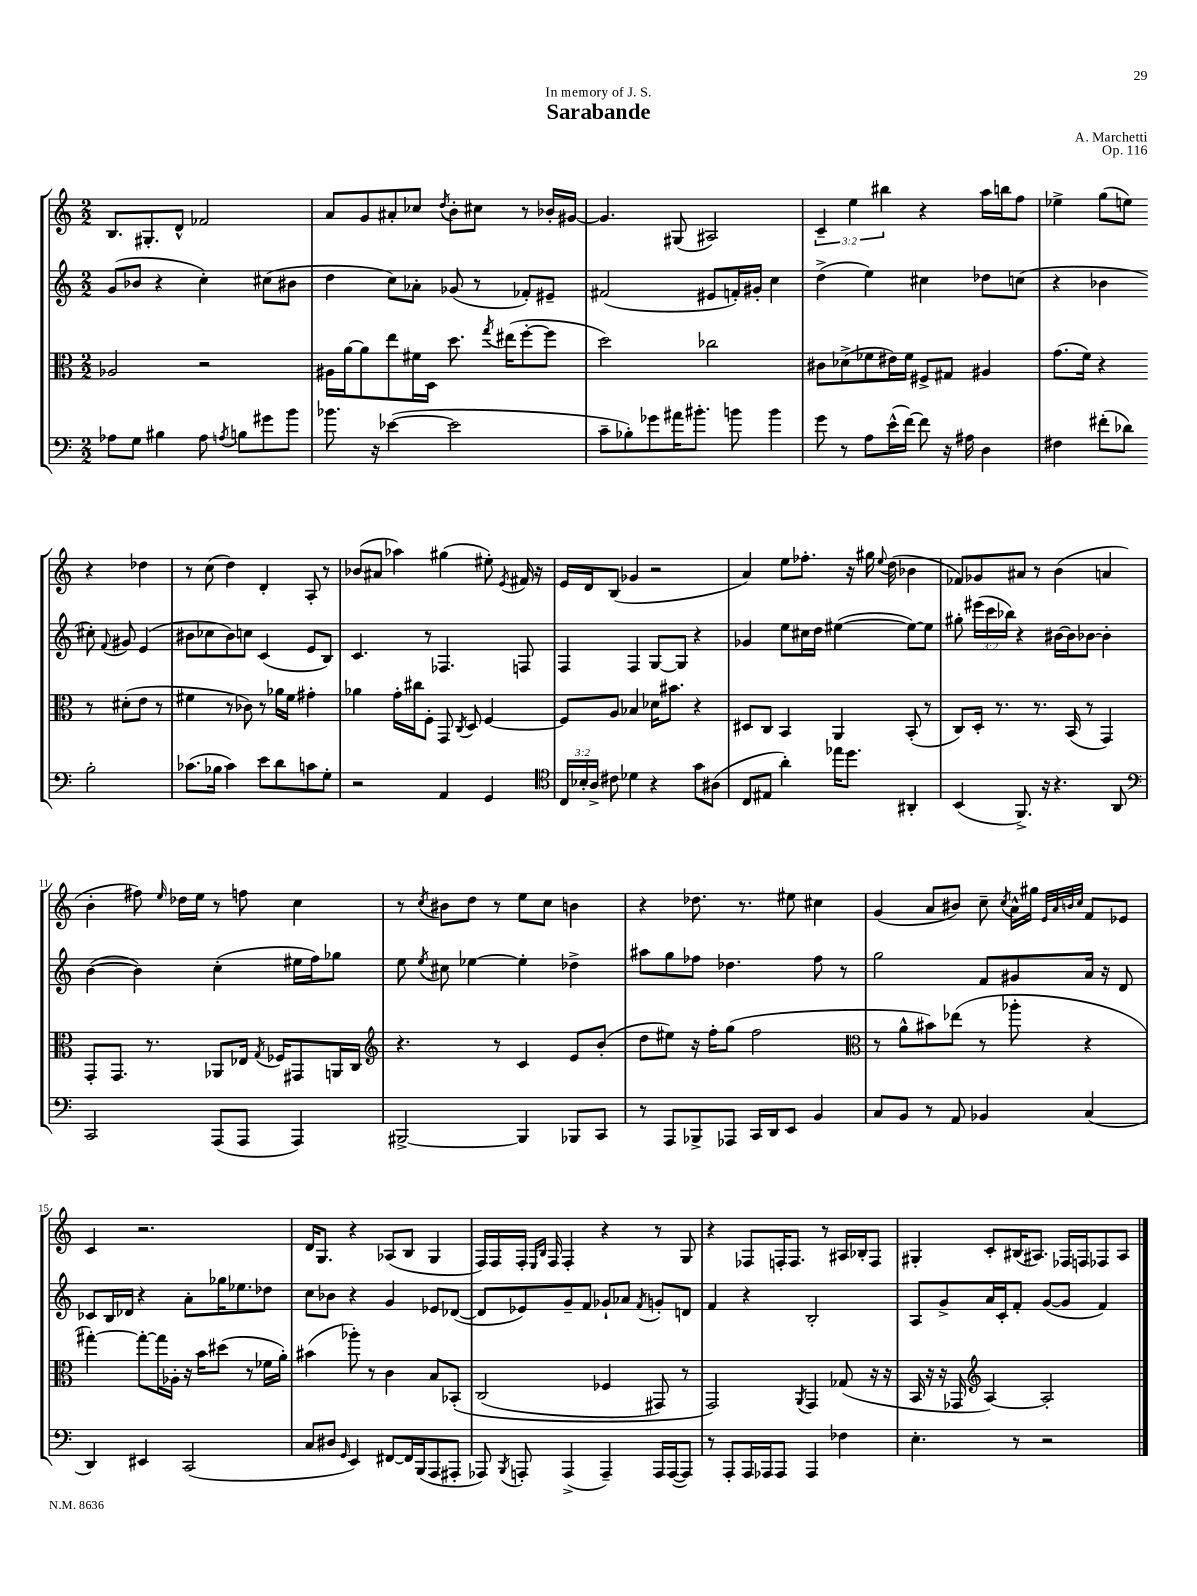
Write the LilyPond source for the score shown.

\header { title = "Sarabande" composer = "A. Marchetti" dedication = "In memory of J. S." opus = "Op. 116" }
<<
\new StaffGroup <<
\new Staff = "s0" {
    \clef treble \key c \major \numericTimeSignature \time 2/2 \override Staff.TupletNumber.text = #tuplet-number::calc-fraction-text
    \autoBeamOff b8.[ gis8.-. d'8]-^ fes'2 |
    a'8[ g'8 ais'8-. ces''8] \acciaccatura { d''8 } b'8[-. cis''8] r8 bes'16[-. gis'16]~ |
    gis'4. gis8( ais2) |
    \tuplet 3/2 { c'4-- e''4 bis''4 } r4 a''16[ b''16 f''8] |
    ees''4-> g''8[( e''8]) r4 des''4 |
    r8 c''8( d''4) d'4-. a8-. r8 |
    bes'8[( ais'8] aes''4) gis''4( eis''8-.) \acciaccatura { e'8 } fis'16 r16 |
    e'16[ d'16 b8]( ges'4 r2 |
    a'4) e''8[ fes''8.]-. r16 gis''16 \appoggiatura { e''8 } d''16( bes'4 |
    fes'8[) ges'8 ais'8] r8 b'4( a'4 |
    b'4-. fis''8) \grace { e''16 } des''16[ e''16] r8 f''8 c''4 |
    r8 \acciaccatura { c''8 } bis'8[ d''8] r8 e''8[ c''8] b'4 |
    r4 des''8. r8. eis''8 cis''4 |
    g'4( a'8[ bis'8]) c''8-- \acciaccatura { c''8 } a'16[-^ gis''16] \grace { e'32[ a'32 b'32 c''32] } f'8[ ees'8] |
    c'4 r2. |
    d'16[ g8.] r4 aes8[( b8] g4 |
    f16[) f16 f16]-. \grace { e16[ b16] } f16 f4-. r4 r8 g8 |
    r4 fes8[ f16-. f8.] r8 ais16[ bes16-. f8] |
    gis4-. c'8[-. bis16( ais8.]) fes16[ f16 fes8 ais8] \bar "|." |
}
\new Staff = "s1" {
    \clef treble \key c \major \numericTimeSignature \time 2/2 \override Staff.TupletNumber.text = #tuplet-number::calc-fraction-text
    \autoBeamOff g'8[( bes'8] r4 c''4-.) cis''8[( bis'8] |
    d''4 c''8[) aes'8]-. ges'8( r8 fes'8[-.) eis'8]-- |
    fis'2( eis'8[ f'16-.) gis'16]-. c''4 |
    d''4->( e''4) cis''4 des''8[ c''8]( |
    r4 bes'4 cis''8-.) \appoggiatura { f'8 } gis'8 e'4( |
    bis'8[ ces''8 bis'8) c''8] c'4( e'8[ b8]) |
    c'4. r8 fes4. f8 |
    f4 f4 g8[~ g8] r4 |
    ges'4 e''8[ cis''16 d''16] eis''4~( eis''8[~) eis''8] |
    gis''8-. \tuplet 3/2 { eis'''16[( c'''16 bes''16]) } r4 bis'16[~ bis'16 bes'8]~ bes'4-. |
    b'4~( b'4) c''4-.( eis''16[ f''16) ges''8] |
    e''8 \acciaccatura { e''8 } cis''8 ees''4~ ees''4-. des''4-> |
    ais''8[ g''8 fes''8] des''4. fes''8 r8 |
    g''2 f'8[ gis'8 a'16] r16 d'8 |
    ces'8[ b16 des'16] r4 a'8[-. ges''16 ees''8. des''8] |
    c''8[ bes'8] r4 g'4 ees'8[ des'8]~( |
    des'8[ ees'8) g'8-- f'8] ges'8[-! aes'8] \acciaccatura { f'8 } g'8[-. d'8] |
    f'4 r4 b2-. |
    a8[ g'8-> a'16 c'16-. f'8]-. g'8[~( g'8] f'4) \bar "|." |
}
\new Staff = "s2" {
    \clef alto \key c \major \numericTimeSignature \time 2/2
    \autoBeamOff aes2 r2 |
    ais16[ a'16~ a'8 e''8 fis'16 d16] d''8. \acciaccatura { g''8 } eis''16[( f''8~-. f''8] |
    d''2) ces''2 |
    cis'8[ des'8->( fes'8 eis'16) fes'16] fis8[-> gis8] ais4 |
    g'8.[( f'16]) r4 r8 dis'8[-.( e'8] r8 |
    fis'4 r8 ces'8) r8 aes'16[ fis'16] gis'4-. |
    aes'4 g'16[-. cis''16 f8]-. g,8 \acciaccatura { c8 } d8 f4~ |
    f8[ a8] bes4 des'16[ bis'8.] r4 |
    dis8[ c8] b,4 a,4 b,8-.( r8 |
    c8[) d16]-. r8. r8. b,16( r8 g,4) |
    g,8[-. g,8.] r8. aes,8[ ees16] \acciaccatura { g8 } fes16[ gis,8 a,16 c16] |
    \clef treble r4. r8 c'4 e'8[ b'8]-.( |
    d''8[ eis''8]) r16 f''16[-. g''8]( f''2 |
    \clef alto r8 a'8[-^ bis'8) ees''8]( r8 aes''8-. r4 |
    gis''4~-.) gis''8[~-. gis''16 aes16]-. r16 b'16[ dis''8]( r8 fes'16[ a'16]-.) |
    bis'4( aes''8-.) r8 c'4 b8[ bes,8]-.\( |
    c2( fes4 gis,8) r8 |
    g,2\) \acciaccatura { a,8 } g,4 ges8( r16 r16 |
    b,16 r16 r16 ges,16 \clef treble a4~) a2-. \bar "|." |
}
\new Staff = "s3" {
    \clef bass \key c \major \numericTimeSignature \time 2/2 \override Staff.TupletNumber.text = #tuplet-number::calc-fraction-text
    \autoBeamOff aes8[ g8] bis4 aes8 \acciaccatura { a8 } b8[ gis'8 b'8] |
    bes'8. r16 ees'4~( ees'2 |
    c'8[-- bes8-.) ges'8 ais'16 bis'8.]-. b'8 b'4 |
    g'8 r8 a8[ e'16-^( f'16]~) f'8 r16 ais16 d4 |
    fis4 fis'8[-.( des'8]) b2-. |
    ces'8.[( bes16] ces'4) e'8[ d'8 c'8 g8]-. |
    r2 a,4 g,4 |
    \clef tenor \tuplet 3/2 { c16[ bes16-. a16]-> } cis'8 des'4 r4 g'8[ ais8]( |
    c8[ eis8] a'4-.) ees''16[ d''8.] ais,4-. |
    b,4( f,8.->) r16 r4. a,8 |
    \clef bass c,2 a,,8[( a,,8] a,,4) |
    bis,,2~-> bis,,4 bes,,8[ c,8] |
    r8 a,,8[ bes,,8-> aes,,8] c,16[ d,16 e,8] b,4 |
    c8[ b,8] r8 a,8 bes,4 c4( |
    d,4) eis,4 c,2( |
    c8[ dis8] \grace { g,16 } e,4) fis,8[~ fis,16 b,,16( a,,8 ais,,8]-. |
    aes,,8) \acciaccatura { b,,8 } a,,8-. a,,4->( a,,4--) a,,16[ a,,16~( a,,8]) |
    r8 a,,8[-. a,,16 aes,,16 aes,,8] aes,,4 fes4 |
    e4.-. r8 r2 \bar "|." |
}
>>
>>
